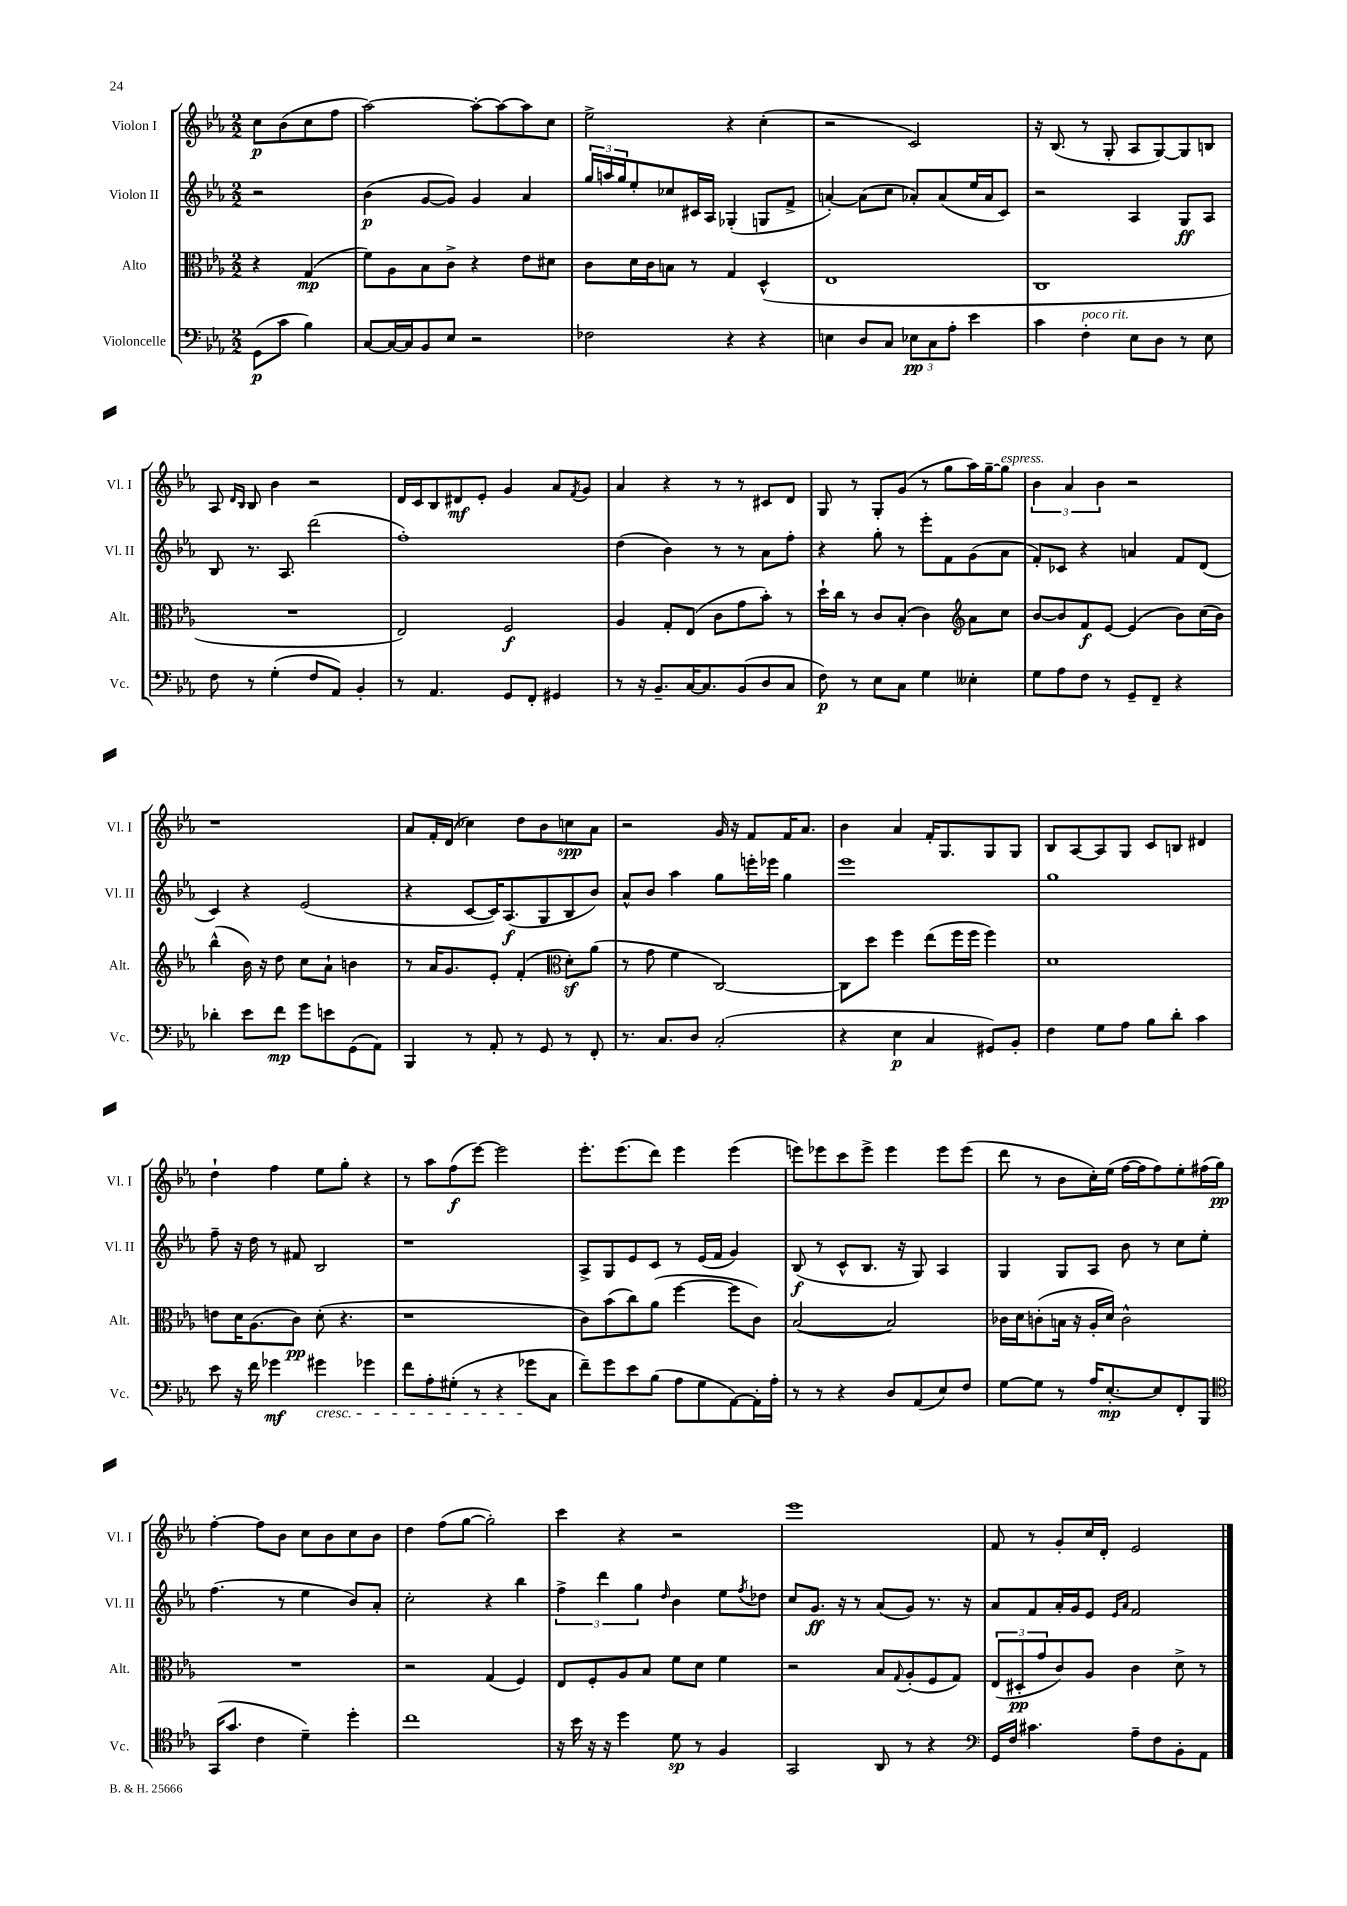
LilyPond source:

<<
\new StaffGroup <<
\new Staff = "s0" \with { instrumentName = "Violon I" shortInstrumentName = "Vl. I" } {
    \clef treble \key ees \major \numericTimeSignature \time 2/2 \partial 2
    c''8\p bes'8( c''8 f''8 |
    aes''2~) aes''8~-. aes''8~ aes''8 c''8 |
    ees''2-> r4 c''4-.( |
    r2 c'2) |
    r16 bes8.( r8 g8-. aes8 g8~) g8 b8 |
    aes8 \grace { d'16 bes16 } bes8 bes'4 r2 |
    d'16 c'16 bes8 dis'8\mf ees'8-. g'4 aes'8 \acciaccatura { f'8 } g'8 |
    aes'4 r4 r8 r8 cis'8 d'8 |
    g8 r8 g8-. g'8( r8 g''8 aes''16) g''16~-- g''8^\markup { \italic "espress." } |
    \tuplet 3/2 { bes'4 aes'4 bes'4 } r2 |
    r1 |
    aes'8 f'16-. d'16( ces''4) d''8 bes'8 c''8\spp aes'8 |
    r2 g'16 r16 f'8 f'16 aes'8. |
    bes'4 aes'4 f'16-. g8. g8 g8 |
    bes8 aes8~ aes8 g8 c'8 b8 dis'4 |
    d''4-! f''4 ees''8 g''8-. r4 |
    r8 aes''8 f''8\f( ees'''8~) ees'''2 |
    ees'''8.-. ees'''8.( d'''8) ees'''4 ees'''4( |
    e'''8) ees'''8 c'''8 ees'''8-> ees'''4 ees'''8 ees'''8( |
    d'''8 r8 bes'8 c''16-.) ees''16( f''16~ f''16 f''8) ees''8-. fis''16( g''16\pp) |
    f''4~-. f''8 bes'8 c''8 bes'8 c''8 bes'8 |
    d''4 f''8( g''8~ g''2-.) |
    c'''4 r4 r2 |
    ees'''1 |
    f'8 r8 g'8-. c''16 d'16-. ees'2 \bar "|." |
}
\new Staff = "s1" \with { instrumentName = "Violon II" shortInstrumentName = "Vl. II" } {
    \clef treble \key ees \major \numericTimeSignature \time 2/2 \partial 2
    r2 |
    bes'4\p( g'8~ g'8) g'4 aes'4 |
    \tuplet 3/2 { g''16 a''16 g''16 } ees''8-. ces''8 cis'16 aes16 ges4-.( g8 f'8-> |
    a'4~-.) a'8( c''8 aes'8-.) aes'8( ees''16 aes'16 c'8) |
    r2 aes4 g8\ff aes8 |
    bes8 r8. aes8. d'''2( |
    f''1-.) |
    d''4( bes'4) r8 r8 aes'8 f''8-. |
    r4 g''8-. r8 ees'''8-. f'8 g'8( aes'8 |
    f'8-.) ces'8 r4 a'4 f'8 d'8( |
    c'4) r4 ees'2( |
    r4 c'8~ c'16) aes8.\f( g8 bes8 bes'8) |
    aes'8-^ bes'8 aes''4 g''8 e'''16-. ees'''16 g''4 |
    ees'''1 |
    g''1 |
    f''8-- r16 d''16 r8 fis'8 bes2 |
    r1 |
    aes8-> g8 ees'8 c'8 r8 ees'16( f'16 g'4) |
    bes8\f( r8 c'8-^ bes8. r16 g8) aes4 |
    g4 g8 aes8 bes'8 r8 c''8 ees''8-. |
    f''4.( r8 ees''4 bes'8) aes'8-. |
    c''2-. r4 bes''4 |
    \tuplet 3/2 { f''4-> d'''4 g''4 } \grace { d''16 } bes'4 ees''8 \acciaccatura { f''8 } des''8 |
    c''8 g'8.\ff r16 r8 aes'8( g'8) r8. r16 |
    aes'8 f'8 aes'16-. g'16 ees'8 \grace { ees'16 aes'16 } f'2 \bar "|." |
}
\new Staff = "s2" \with { instrumentName = "Alto" shortInstrumentName = "Alt." } {
    \clef alto \key ees \major \numericTimeSignature \time 2/2 \partial 2
    r4 g4\mp( |
    f'8) aes8 bes8 c'8-> r4 ees'8 dis'8 |
    c'8 d'16 c'16 b8 r8 g4 d4-^( |
    ees1 |
    c1 |
    R1 |
    ees2) f2\f |
    aes4 g8-. ees8( c'8 g'8 bes'8-.) r8 |
    d''16-! c''16 r8 c'8 bes8-.( c'4) \clef treble aes'8 c''8 |
    bes'8~ bes'8 f'8\f ees'8~ ees'4( bes'8) c''16( bes'16) |
    bes''4-^( bes'16) r16 d''8 c''8 aes'8-! b'4 |
    r8 aes'16 g'8. ees'8-. f'4-.( \clef alto d'8-.\sf) aes'8( |
    r8 g'8 f'4 c2~) |
    c8 d''8 f''4 ees''8( f''16 f''16 f''4) |
    d'1 |
    e'8 d'16 aes8.( c'8\pp) d'8-.( r4. |
    r1 |
    c'8) bes'8( c''8) aes'8( f''4~ f''8 c'8) |
    bes2~( bes2) |
    ces'16 d'16 c'8-.( b16 r16 aes16-. d'16) c'2-^ |
    R1 |
    r2 g4( f4) |
    ees8 f8-. aes8 bes8 f'8 d'8 f'4 |
    r2 bes8 \appoggiatura { g8 } aes8-.( f8 g8) |
    \tuplet 3/2 { ees8( dis8-.\pp g'8 } c'8) aes8 c'4 d'8-> r8 \bar "|." |
}
\new Staff = "s3" \with { instrumentName = "Violoncelle" shortInstrumentName = "Vc." } {
    \clef bass \key ees \major \numericTimeSignature \time 2/2 \partial 2
    g,8\p( c'8 bes4) |
    c8~ c16~ c16 bes,8 ees8 r2 |
    fes2 r4 r4 |
    e4 d8 c8 \tuplet 3/2 { ees8\pp c8 aes8-. } ees'4 |
    c'4 f4-.^\markup { \italic "poco rit." } ees8 d8 r8 ees8 |
    f8 r8 g4-.( f8 aes,8) bes,4-. |
    r8 aes,4. g,8 f,8-. gis,4 |
    r8 r16 bes,8.-- c16~ c8. bes,8( d8 c8 |
    f8\p) r8 ees8 c8 g4 eeses4-. |
    g8 aes8 f8 r8 g,8-- f,8-- r4 |
    des'4-. ees'8 f'8\mp g'8 e'8 g,8( aes,8) |
    bes,,4 r8 aes,8-. r8 g,8 r8 f,8-. |
    r8. c8. d8 c2-.( |
    r4 ees4\p c4 gis,8) bes,8-. |
    f4 g8 aes8 bes8 d'8-. c'4 |
    ees'8 r16 f'16 ges'4\mf gis'4\cresc ges'4 |
    f'8 aes8-. gis8-.( r8 r4 ges'8\! c8 |
    f'8--) g'8 ees'8 bes8( aes8 g8 aes,8~) aes,16-. aes16-. |
    r8 r8 r4 d8 aes,8( ees8) f8 |
    g8~ g8 r8 aes16 ees8.~-.\mp ees8 f,8-. bes,,8 |
    \clef tenor g,16( g'8. c'4 d'4--) d''4-. |
    c''1 |
    r16 bes'16 r16 r16 d''4 d'8\sp r8 f4 |
    g,2 aes,8 r8 r4 |
    \clef bass g,16 f16 cis'4. aes8-- f8 bes,8-. aes,8 \bar "|." |
}
>>
>>
\layout { \context { \Score \remove "Bar_number_engraver" } }
